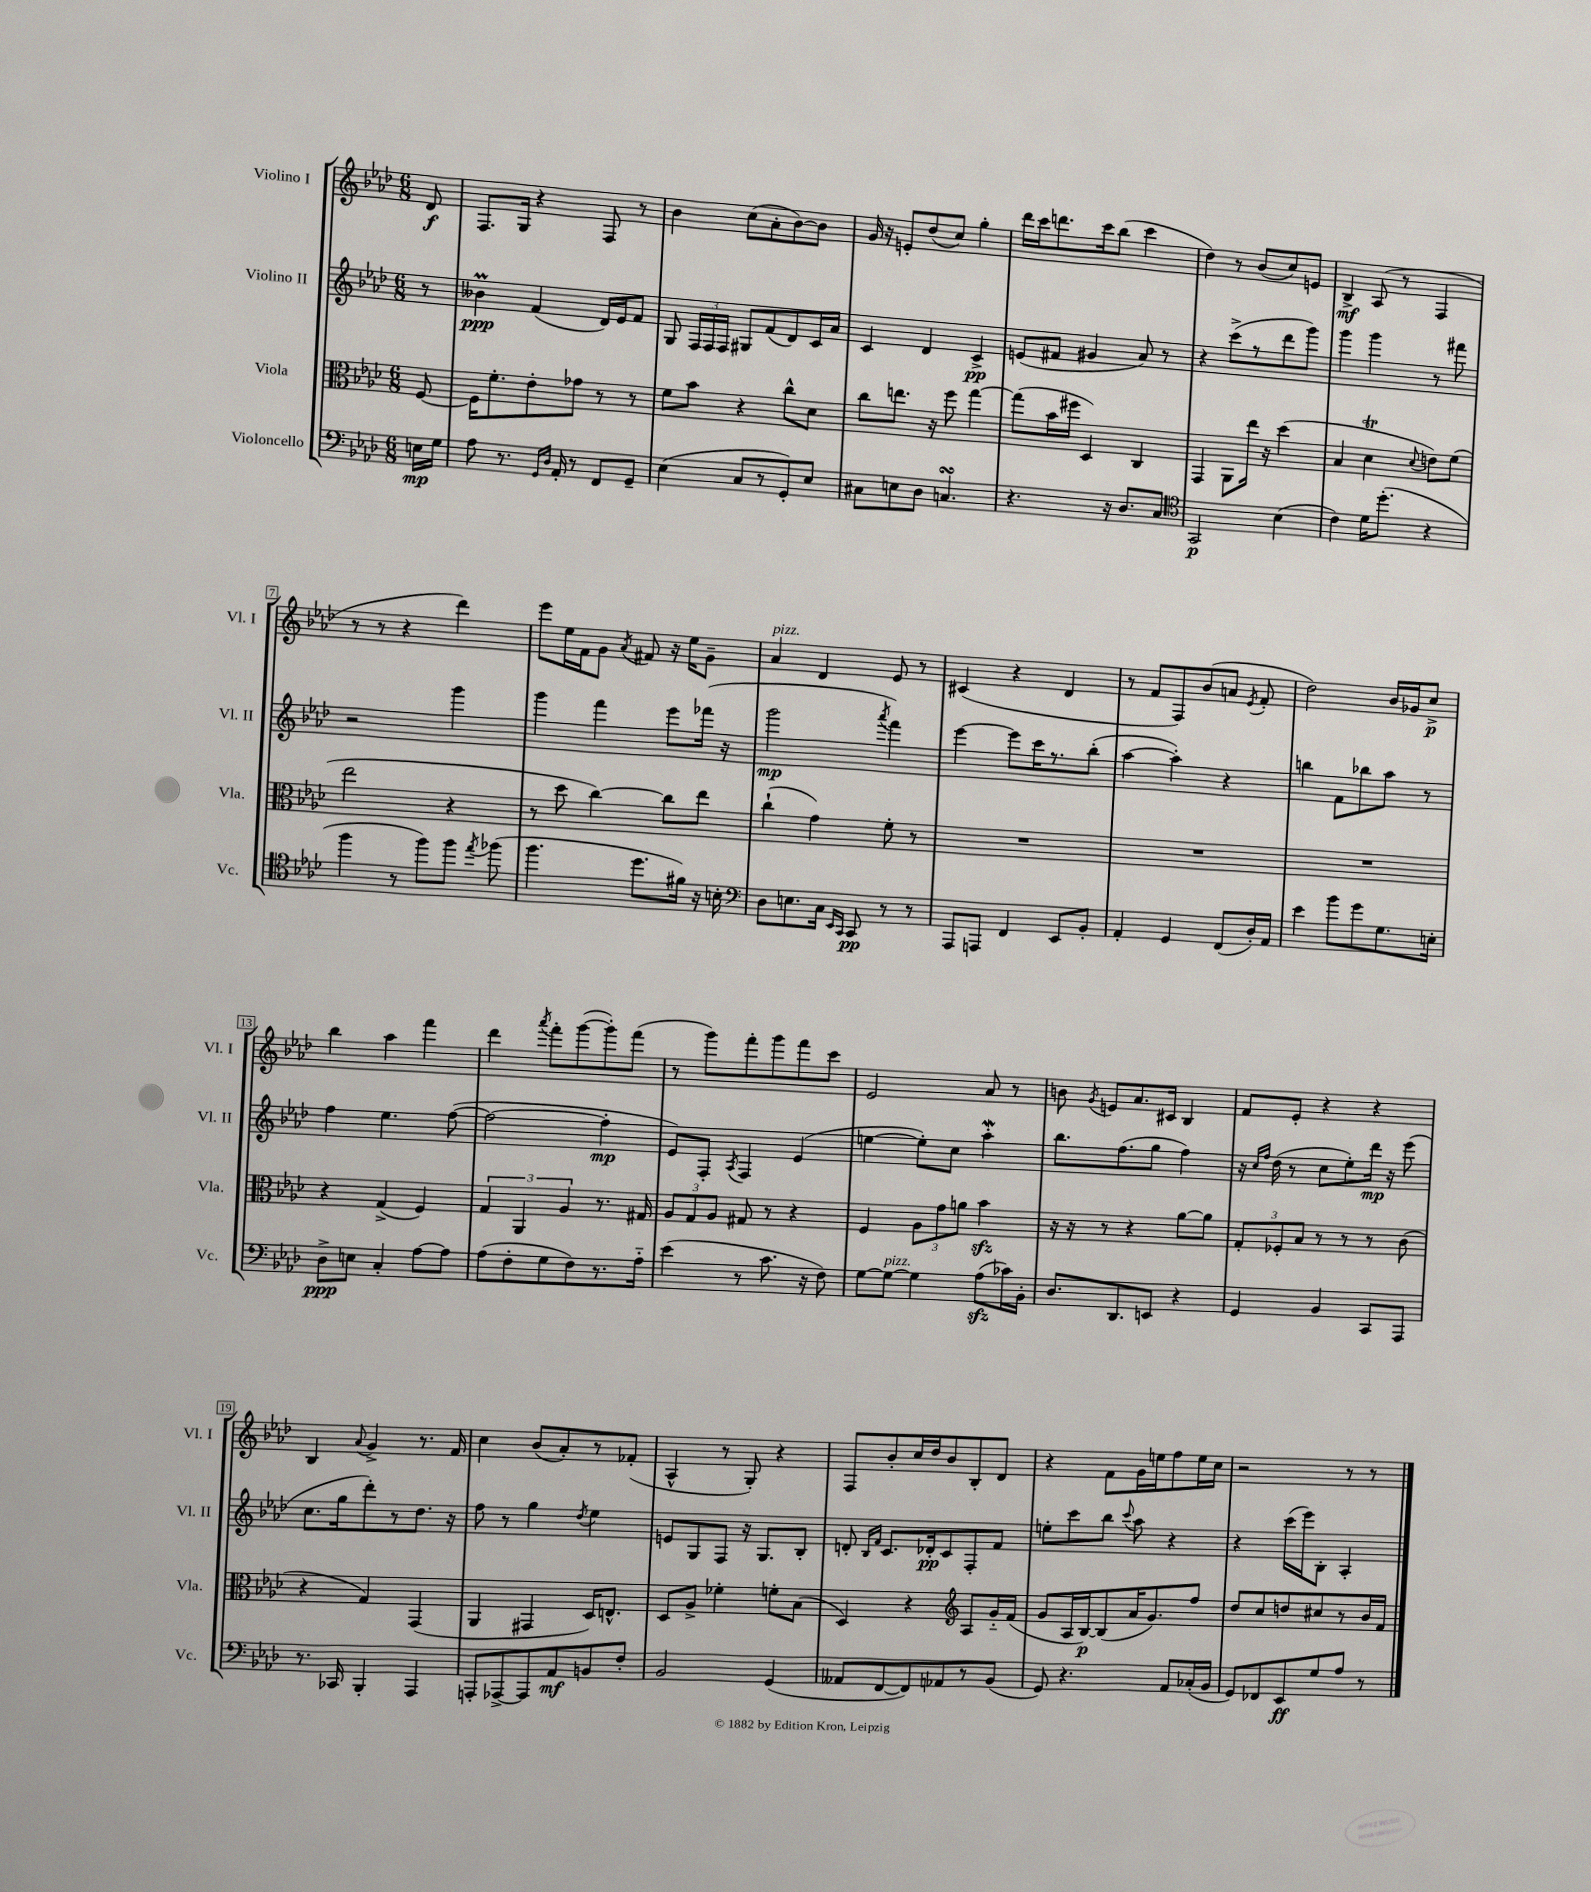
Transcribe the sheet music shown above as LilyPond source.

<<
\new StaffGroup <<
\new Staff = "s0" \with { instrumentName = "Violino I" shortInstrumentName = "Vl. I" } {
    \clef treble \key aes \major \numericTimeSignature \time 6/8 \partial 8
    \autoBeamOff des'8\f |
    f8.[ g16] r4 f8 r8 |
    bes'4 c''8[( aes'8-. bes'8~) bes'8] |
    g'16 r16 e'8[-. des''8( c''8]) g''4-. |
    des'''16[ c'''16 d'''8. c'''16 bes''8]( c'''4 |
    des''4) r8 bes'8[( c''8) e'8] |
    bes4->\mf aes8( r8 f4 |
    r8 r8 r4 des'''4) |
    ees'''8[ ees''16 f'16 g'8] \acciaccatura { aes'8 } fis'8 r16 ees''16[ g'8]-- |
    aes'4^\markup { \italic "pizz." } des'4 ees'8 r8 |
    cis'4( r4 des'4 |
    r8 f'8[ f8) bes'8( a'8] \acciaccatura { ees'8 } f'8-. |
    des''2) bes'16[ ges'16 c''8]->\p |
    bes''4 aes''4 f'''4 |
    des'''4 \acciaccatura { aes'''8 } f'''8[-. g'''8~( g'''8-.) f'''8]( |
    r8 g'''8[) f'''8-. g'''8 f'''8 c'''8] |
    ees'2 aes'8 r8 |
    b'8 \acciaccatura { g'8 } e'8[ aes'8. cis'16] bes4 |
    f'8[ ees'8]-. r4 r4 |
    bes4 \appoggiatura { aes'8 } g'4-> r8. f'16 |
    c''4 bes'8[( aes'8-.) r8 fes'8]-.( |
    aes4-^ r8 g8-.) r4 |
    f8[ bes'8-. c''16 des''16 bes'8 bes8-. des'8] |
    r4 f'8[ g'16 e''16 f''8 e''16 c''16] |
    r2 r8 r8 \bar "|." |
}
\new Staff = "s1" \with { instrumentName = "Violino II" shortInstrumentName = "Vl. II" } {
    \clef treble \key aes \major \numericTimeSignature \time 6/8 \partial 8
    \autoBeamOff r8 |
    beses'4\prall\ppp f'4( des'16[) ees'16 f'8] |
    g8 \tuplet 3/2 { f16[ f16 f16] } gis8[ f'8( des'8) c'16 aes'16] |
    c'4 des'4 c'4->\pp |
    e'8[( fis'8] gis'4 aes'8) r8 |
    r4 c'''8[->( r8 des'''8 g'''8]) |
    g'''4 g'''4 r8 fis'''8 |
    r2 g'''4 |
    g'''4 f'''4 ees'''8[ fes'''16]( r16 |
    g'''2\mp \acciaccatura { aes'''8 } f'''4) |
    ees'''4~ ees'''8[ c'''16 r8. bes''8]-.( |
    aes''4~ aes''4-.) r4 |
    b''4 f'8[ bes''8 aes''8] r8 |
    f''4 ees''4. f''8~( |
    f''2~ f''4-.\mp |
    ees'8[) f8]-. \acciaccatura { aes8 } f4 ees'4( |
    e''4~ e''8[-.) c''8] aes''4-.\mordent |
    bes''8.[ f''8.( g''8] f''4) |
    r16 \grace { c''16[ f''16] } des''16( r8 c''8[ ees''8-.) des'''16]\mp r16 ees'''8( |
    c''8.[ g''16 des'''8-.) r8 des''8.] r16 |
    f''8 r8 g''4 \acciaccatura { des''8 } ees''4 |
    e'8[ g8 f8] r16 g8.[ bes8]-. |
    d'8-. \grace { bes16[ f'16] } c'8.[ des'16-.\pp c'8 f8-. f'8] |
    e''8[-. c'''8 bes''8] \appoggiatura { c'''8 } aes''8 r4 |
    r4 c'''16[( ees'''16) bes8]-. aes4-. \bar "|." |
}
\new Staff = "s2" \with { instrumentName = "Viola" shortInstrumentName = "Vla." } {
    \clef alto \key aes \major \numericTimeSignature \time 6/8 \partial 8
    \autoBeamOff f8~ |
    f16[ f'8.-. ees'8-. ges'8] r8 r8 |
    f'8[ bes'8] r4 c''8[-^ des'8] |
    c''8[ e''8.] r16 f''8 g''4~ |
    g''8[( bes'16 fis''16] des4) c4 |
    g,4 aes,8[ ees''16] r16 des''4( |
    bes4 des'4\trill \appoggiatura { des'8 } e'8[) f'8]( |
    ees''2 r4 |
    r8 des''8 c''4~) c''8[ ees''8] |
    c''4-!( g'4) f'8-. r8 |
    R2. |
    R2. |
    R2. |
    r4 g4->( f4) |
    \tuplet 3/2 { g4 aes,4 aes4 } r8. gis16 |
    \tuplet 3/2 { aes8[ g8 aes8] } gis8 r8 r4 |
    f4 \tuplet 3/2 { aes8[ g'8 a'8] } bes'4\sfz |
    r16 r16 r8 r4 aes'8[~ aes'8] |
    \tuplet 3/2 { g8[-. fes8-. bes8] } r8 r8 r8 c'8( |
    r4 g4) g,4( |
    aes,4 gis,4 des16[) e8.]-^ |
    des8[ aes8]-> fes'4-. f'8[-. bes8]( |
    des4) r4 \clef treble aes8[ g'16-_ f'16]( |
    g'8[ aes16 bes16~\p) bes8( aes'16 g'8.) f''8] |
    des''8[ c''8 d''8 cis''8 r8 bes'16 f'16] \bar "|." |
}
\new Staff = "s3" \with { instrumentName = "Violoncello" shortInstrumentName = "Vc." } {
    \clef bass \key aes \major \numericTimeSignature \time 6/8 \partial 8
    \autoBeamOff e16[\mp g16] |
    aes8 r8. \grace { g,16[ des16] } aes,16-. r8 f,8[ g,8]-- |
    ees4( c8[ r8 g,8-.) ees8] |
    cis8[ e8 des8] c4.\turn |
    r4. r16 des8.[ c8] |
    \clef tenor g,2\p bes4( |
    c'4) des'16[ des''8.]-.( r4 |
    f''4 r8 f''8[) f''8] \acciaccatura { ees''8 } fes''8( |
    f''4. des''8.[ fis'16]) r16 b16-. |
    \clef bass des8[ e8. c16] \grace { ees,16[ c,16] } c,8\pp r8 r8 |
    aes,,8[ a,,8] f,4 ees,8[ bes,8]-. |
    aes,4-. g,4 f,8[( des16-.) aes,16] |
    ees'4 bes'8[ g'8 g8. e16]-. |
    des8[->\ppp e8] c4-. aes8[~ aes8] |
    aes8[( f8-. g8 f8) r8. aes16]-_ |
    ees'4( r8 c'8. r16 f8) |
    g8[~ g8]~^\markup { \italic "pizz." } g4 aes8[\sfz( ces'16) bes,16]-. |
    des8.[ des,8. e,8] r4 |
    g,4 bes,4 c,8[ aes,,8] |
    r8. ces,16 bes,,4-. aes,,4 |
    a,,8[-. aes,,8~-> aes,,8 aes,8\mf b,8 f8]-. |
    bes,2 g,4( |
    aeses,8[ f,8~ f,8) aes,8 r8 bes,8]( |
    g,8) r4. aes,8[ ces16-.( bes,16] |
    g,8[) fes,8 ees,8\ff g8 aes8] r8 \bar "|." |
}
>>
>>
\layout { \context { \Score \override BarNumber.stencil = #(make-stencil-boxer 0.1 0.3 ly:text-interface::print) } }
